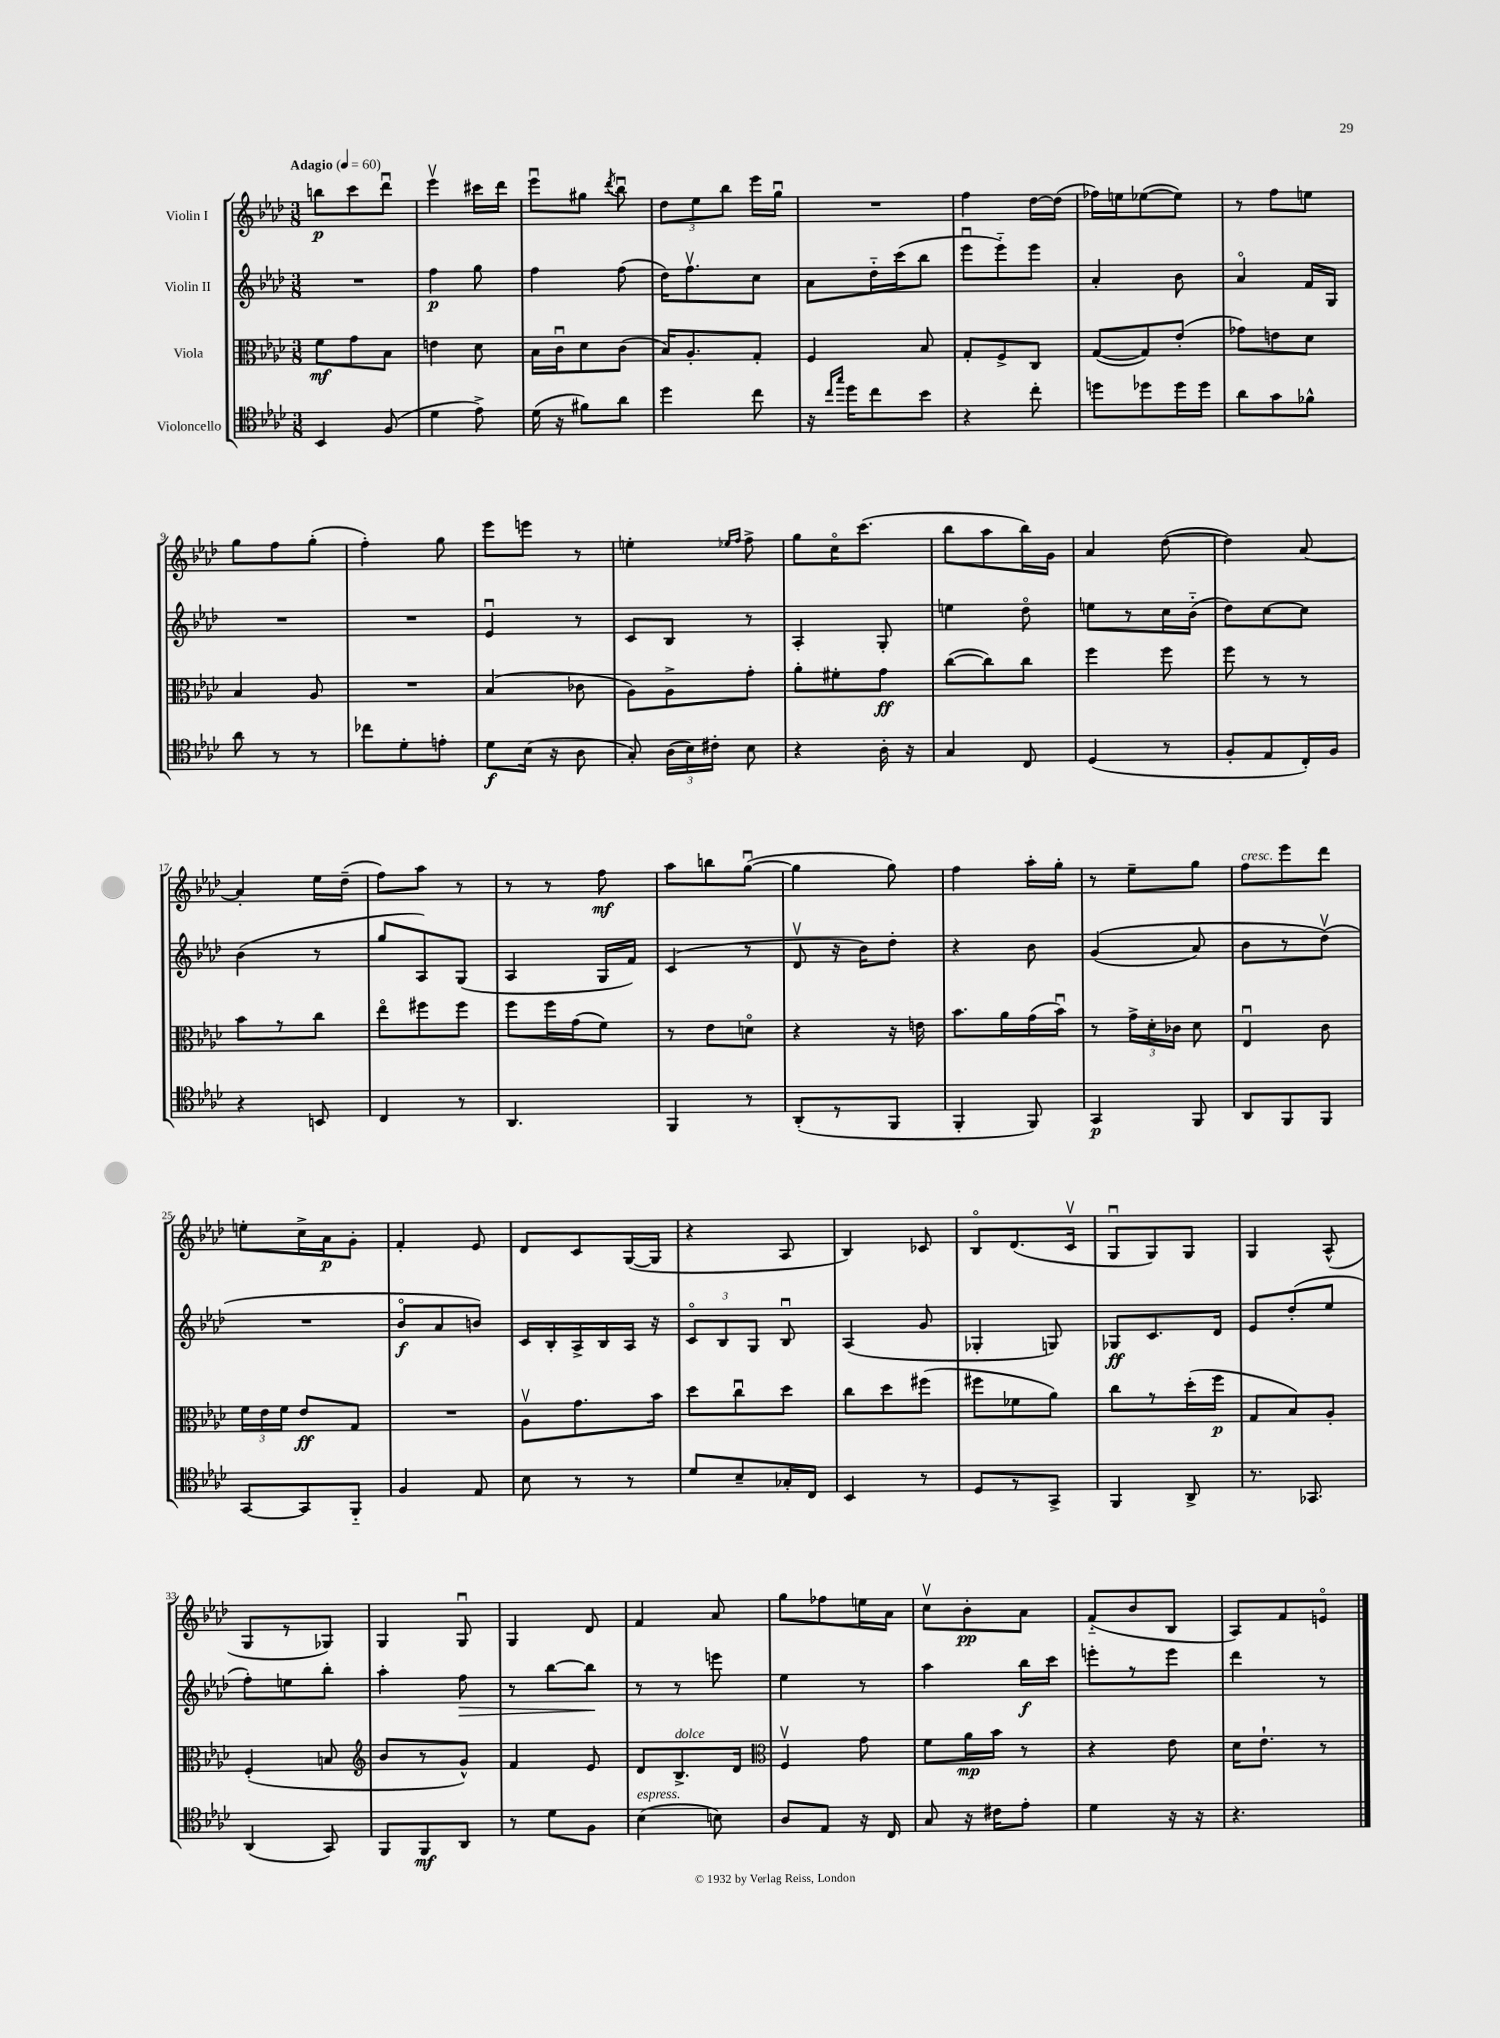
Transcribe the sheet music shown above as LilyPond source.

<<
\new StaffGroup <<
\new Staff = "s0" \with { instrumentName = "Violin I" } {
    \clef treble \key aes \major \numericTimeSignature \time 3/8 \tempo "Adagio" 4 = 60
    \autoBeamOff b''8[\p c'''8 des'''8]\downbow |
    ees'''4\upbow cis'''16[ des'''16] |
    ees'''8[\downbow gis''8] \acciaccatura { des'''8 } bes''8\downbow |
    \tuplet 3/2 { des''8[ ees''8 bes''8] } ees'''16[ g''16]\downbow |
    R4. |
    f''4 des''16[~ des''16]( |
    fes''16[) e''16 ees''8~( ees''8]) |
    r8 f''8[ e''8] |
    g''8[ f''8 g''8]-.( |
    f''4-.) g''8 |
    ees'''8[ e'''8] r8 |
    e''4-. \grace { ees''16[ f''16] } f''8-> |
    g''8[ c''16\flageolet c'''8.]( |
    bes''8[ aes''8 bes''16) g'16] |
    aes'4 des''8~( |
    des''4) aes'8~ |
    aes'4-. ees''16[ des''16]--( |
    f''8[) aes''8] r8 |
    r8 r8 f''8\mf |
    aes''8[ b''8 g''8]~\downbow( |
    g''4 g''8) |
    f''4 aes''16[-. g''16]-. |
    r8 ees''8[-- g''8] |
    f''8[^\markup { \italic "cresc." } ees'''8 des'''8] |
    e''8[-. c''16-> aes'16\p g'8]-. |
    f'4-. ees'8 |
    des'8[ c'8 g16~( g16] |
    r4 aes8 |
    bes4) ces'8 |
    bes8[\flageolet des'8.( c'16]\upbow |
    g8[\downbow g8) g8] |
    g4 aes8-^( |
    g8[ r8 ges8]) |
    g4 g8\downbow |
    g4 des'8 |
    f'4 aes'8 |
    g''8[ fes''8 e''16 aes'16] |
    c''8[\upbow bes'8-.\pp aes'8] |
    f'8[-_( bes'8 bes8] |
    aes8[) f'8 e'8]\flageolet \bar "|." |
}
\new Staff = "s1" \with { instrumentName = "Violin II" } {
    \clef treble \key aes \major \numericTimeSignature \time 3/8
    \autoBeamOff R4. |
    f''4\p g''8 |
    f''4 f''8( |
    des''16[) f''8.\upbow c''8] |
    aes'8[ des''16-_ c'''16( bes''8] |
    ees'''8[\downbow ees'''8-_) ees'''8] |
    aes'4-. bes'8 |
    aes'4\flageolet f'16[ g16] |
    R4. |
    R4. |
    ees'4\downbow r8 |
    c'8[ bes8] r8 |
    aes4-. g8-. |
    e''4 des''8\flageolet |
    e''8[ r8 c''16 bes'16]-_( |
    des''8[) c''8~ c''8] |
    bes'4( r8 |
    g''8[ aes8) g8]( |
    aes4 g16[ f'16]) |
    c'4( r8 |
    des'8\upbow r16 bes'16[) des''8]-. |
    r4 bes'8 |
    g'4(\( aes'8) |
    bes'8[ r8 des''8]\upbow(\) |
    R4. |
    bes'8[\flageolet\f aes'8 b'8]) |
    c'16[ bes16-. aes16-> bes16 aes16] r16 |
    \tuplet 3/2 { c'8[\flageolet bes8 g8] } bes8\downbow |
    aes4( g'8 |
    ges4-. g8) |
    ges8[\ff c'8. des'16] |
    ees'8[ des''8-.( ees''8] |
    f''8[-.) e''8 bes''8]-. |
    aes''4-. f''8\> |
    r8 bes''8[~ bes''8]\! |
    r8 r8 e'''8 |
    ees''4 r8 |
    aes''4 bes''16[\f c'''16] |
    e'''8[-. r8 e'''8] |
    des'''4 r8 \bar "|." |
}
\new Staff = "s2" \with { instrumentName = "Viola" } {
    \clef alto \key aes \major \numericTimeSignature \time 3/8
    \autoBeamOff f'8[\mf g'8 bes8] |
    e'4 des'8 |
    bes16[ c'16\downbow des'8 c'8]( |
    bes16[) aes8.-. g8]-. |
    f4 bes8 |
    g8[-. f8-> c8] |
    g8[~( g8) ees'8]-.( |
    ges'8[) e'8 des'8] |
    bes4 aes8 |
    R4. |
    bes4( ces'8 |
    aes8[) aes8-> g'8]-. |
    aes'8[-. fis'8-. g'8]\ff |
    c''8[~( c''8) c''8] |
    f''4 f''8 |
    f''8 r8 r8 |
    bes'8[ r8 c''8] |
    ees''8[\flageolet fis''8 fis''8] |
    f''8[ f''16 g'16( f'8]) |
    r8 ees'8[ d'8]\flageolet |
    r4 r16 e'16 |
    bes'8.[ aes'16 g'16( bes'16]\downbow) |
    r8 \tuplet 3/2 { g'16[-> des'16-. ces'16] } des'8 |
    ees4\downbow c'8 |
    \tuplet 3/2 { f'16[ ees'16 f'16] } ees'8[\ff g8] |
    R4. |
    aes8[\upbow g'8. bes'16] |
    des''8[ c''8\downbow des''8] |
    c''8[ des''8 fis''8]( |
    fis''8[ fes'8 aes'8]) |
    c''8[ r8 des''16-.( f''16]\p |
    g8[ bes8) aes8]-. |
    f4-.( b8 |
    \clef treble bes'8[ r8 g'8]-^) |
    f'4 ees'8 |
    des'8[ bes8.->^\markup { \italic "dolce" } des'16] |
    \clef alto f4\upbow g'8 |
    f'8[ aes'16\mp bes'16] r8 |
    r4 ees'8 |
    des'16[ ees'8.]-! r8 \bar "|." |
}
\new Staff = "s3" \with { instrumentName = "Violoncello" } {
    \clef tenor \key aes \major \numericTimeSignature \time 3/8
    \autoBeamOff bes,4 f8( |
    des'4 ees'8->) |
    des'16( r16 fis'8[) aes'8] |
    des''4 c''8 |
    r16 \grace { c''16[ g''16] } des''16[ c''8 bes'8] |
    r4 c''8-. |
    d''8[ des''8 des''16 des''16] |
    aes'8[ g'8 fes'8]-^ |
    aes'8 r8 r8 |
    ces''8[ des'8-. e'8]-. |
    des'8[\f bes16]( r16 aes8 |
    g8-.) \tuplet 3/2 { aes16[( bes16) cis'16]-. } bes8 |
    r4 aes16-. r16 |
    g4 c8 |
    des4( r8 |
    f8[-. ees8 c16-.) f16] |
    r4 b,8 |
    c4 r8 |
    aes,4. |
    f,4 r8 |
    aes,8[-.( r8 f,8] |
    f,4-. f,8) |
    g,4\p f,8 |
    aes,8[ f,8 f,8] |
    g,8[~ g,8 f,8]-_ |
    f4 ees8 |
    bes8 r8 r8 |
    des'8[ bes8-- ges16-. c16] |
    bes,4 r8 |
    des8[ r8 g,8]-> |
    f,4 aes,8-> |
    r8. ges,8. |
    aes,4( g,8) |
    f,8[ f,8\mf aes,8] |
    r8 des'8[ f8] |
    bes4^\markup { \italic "espress." }( b8) |
    aes8[ ees8] r16 c16 |
    g8 r16 cis'16[ ees'8]-. |
    des'4 r16 r16 |
    r4. \bar "|." |
}
>>
>>
